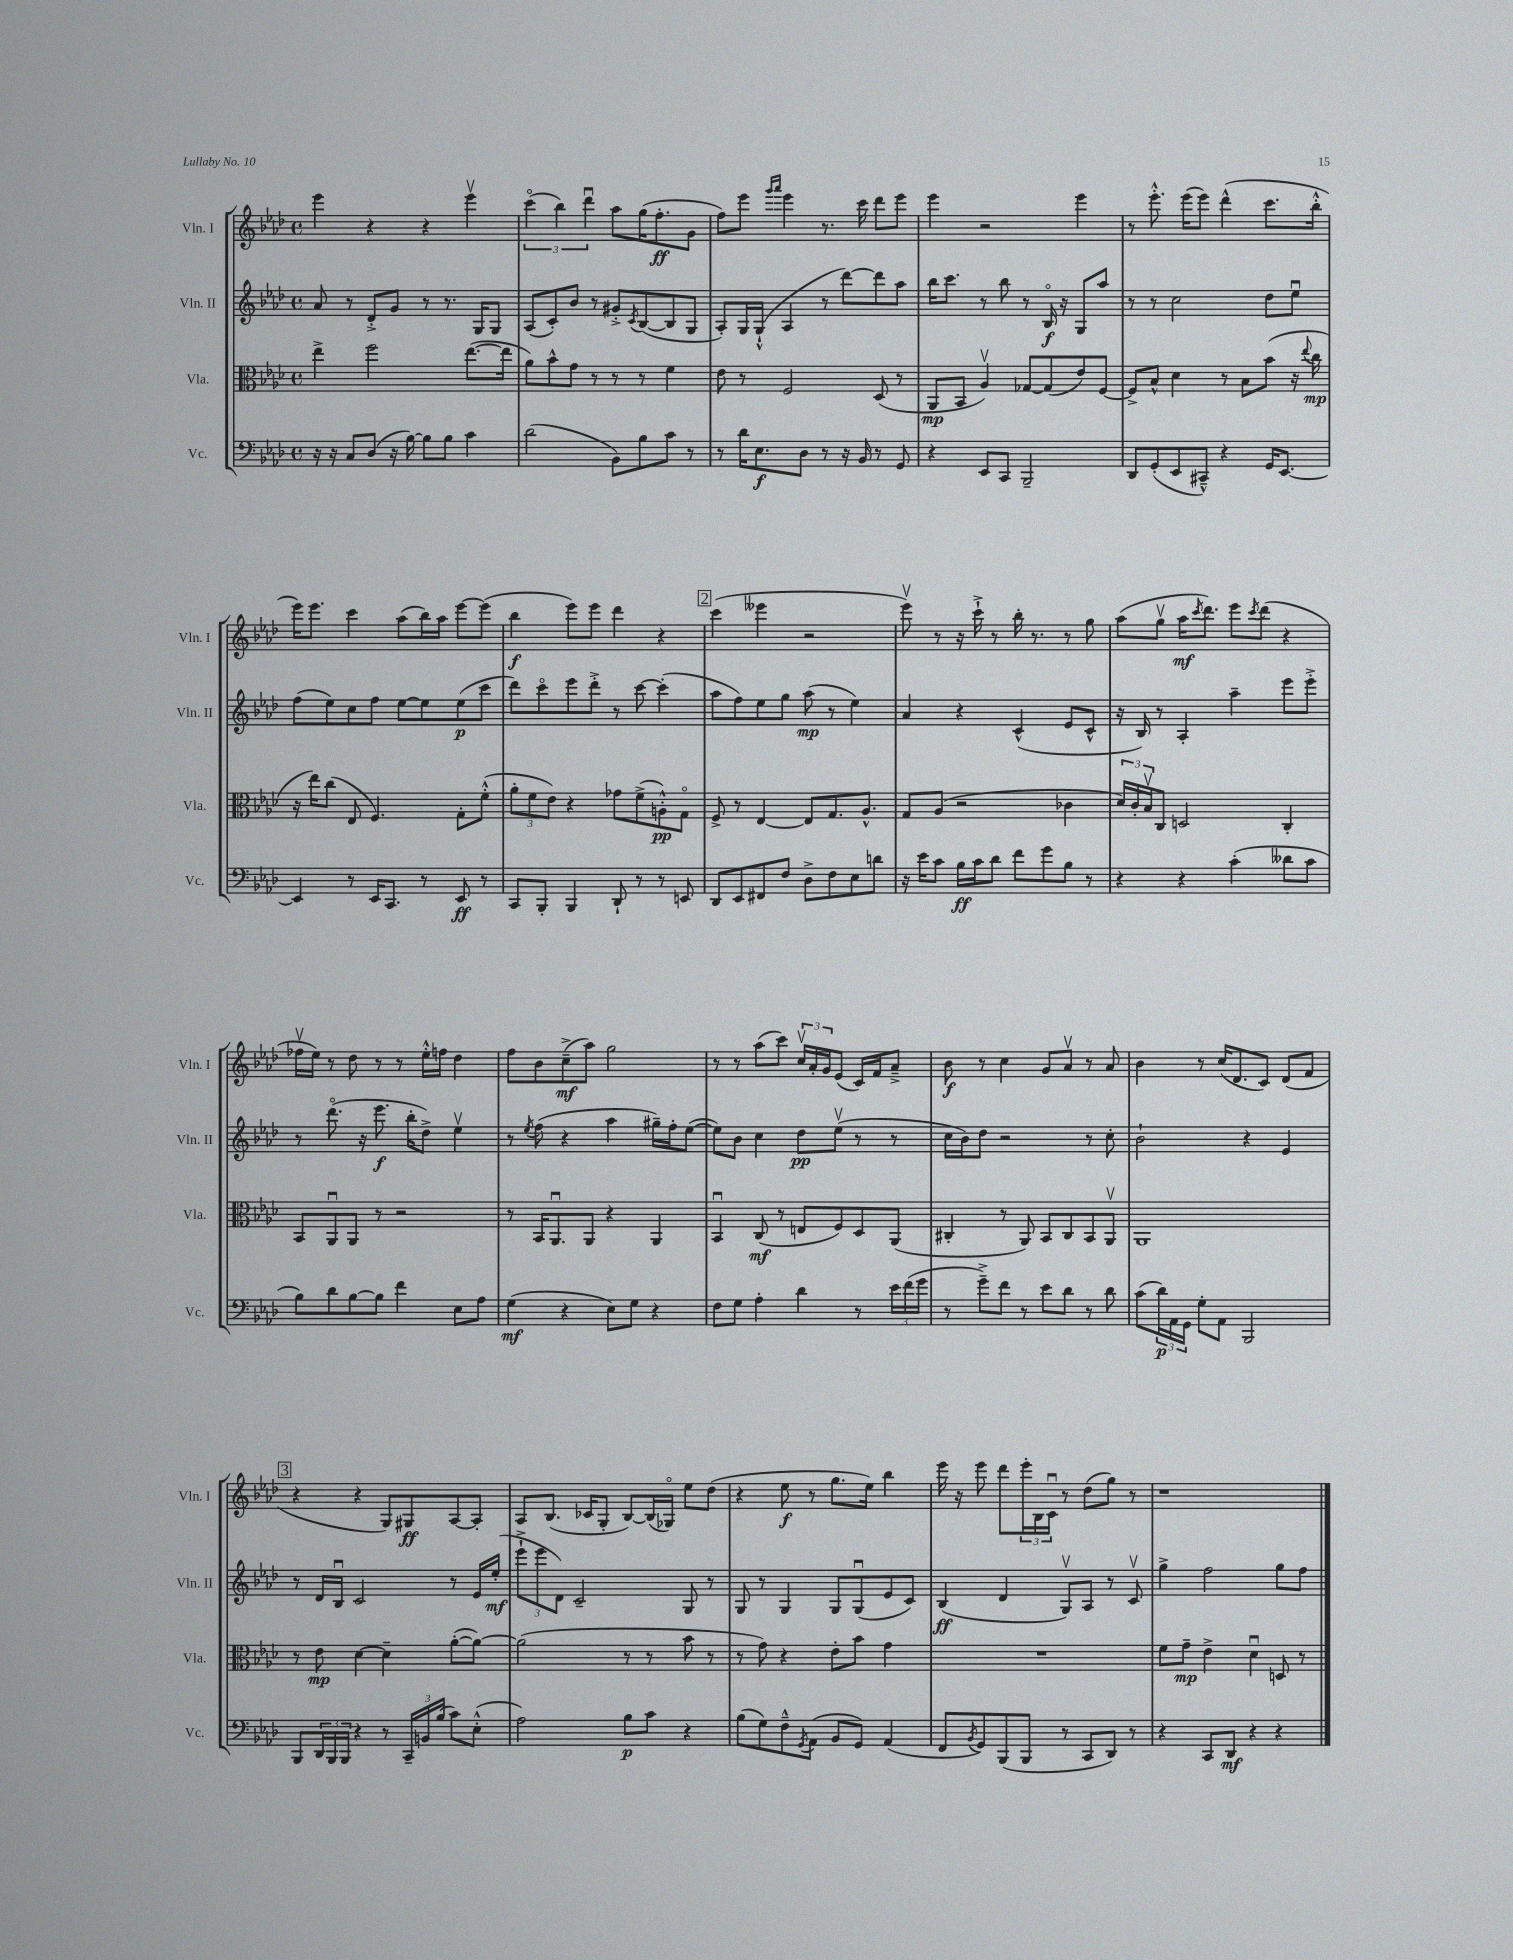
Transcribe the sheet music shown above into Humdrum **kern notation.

**kern	**dynam	**kern	**dynam	**kern	**dynam	**kern	**dynam
*part4	*part4	*part3	*part3	*part2	*part2	*part1	*part1
*staff4	*staff4	*staff3	*staff3	*staff2	*staff2	*staff1	*staff1
*I"Vc.	*	*I"Vla.	*	*I"Vln. II	*	*I"Vln. I	*
*I'Vc.	*	*I'Vla.	*	*I'Vln. II	*	*I'Vln. I	*
*clefF4	*	*clefC3	*	*clefG2	*	*clefG2	*
*k[b-e-a-d-]	*	*k[b-e-a-d-]	*	*k[b-e-a-d-]	*	*k[b-e-a-d-]	*
*M4/4	*	*M4/4	*	*M4/4	*	*M4/4	*
*met(c)	*	*met(c)	*	*met(c)	*	*met(c)	*
=6	=6	=6	=6	=6	=6	=6	=6
16r	.	4ee-^\	.	8a-/	.	4eee-\	.
16r	.	.	.	.	.	.	.
8C/L	.	.	.	8r	.	.	.
(8D-/J	.	2ff\	.	8d-'^/L	.	4r	.
16r	.	.	.	8g/J	.	.	.
[16B-\)	.	.	.	.	.	.	.
8B-\L]	.	.	.	8r	.	4r	.
8B-\J	.	.	.	8.r	.	.	.
4c\	.	([8.ee-\L	.	.	.	4eee-v\	.
.	.	.	.	16G/KL	.	.	.
.	.	.	.	8G/J	.	.	.
.	.	16ee-\Jk]	.	.	.	.	.
=7	=7	=7	=7	=7	=7	=7	=7
(2d-\	.	8a-\L)	.	(8A-/L	.	(6ccc\	.
.	.	8b-^^\	.	8c'/)	.	.	.
.	.	.	.	.	.	6bb-\)	.
.	.	8g\J	.	8b-/J	.	.	.
.	.	.	.	.	.	6ddd-u\	.
.	.	8r	.	8r	.	.	.
8BB-\L)	.	8r	.	8g#X'^/L	.	8aa-\L	.
.	.	.	.	8qc/	.	.	.
8B-\	.	8r	.	([8B-/	.	(16gg\K	.
.	.	.	.	.	.	8.ff'\	ff
8c\J	.	4f\	.	8B-/]	.	.	.
8r	.	.	.	8G/J	.	8g\J	.
=8	=8	=8	=8	=8	=8	=8	=8
8r	.	8e-\	.	8A-'/L)	.	8ff\L)	.
16d-\KL	.	8r	.	16G/L	.	8eee-\J	.
8.E-\	f	.	.	(16G`^^/JJ	.	.	.
.	.	.	.	.	.	16qqggg/LL	.
.	.	.	.	.	.	16qqaaa-/JJ	.
.	.	2F/	.	4A-/	.	4eee-\	.
8D-\J	.	.	.	.	.	.	.
8r	.	.	.	8r	.	8.r	.
16r	.	.	.	[8ddd-\L)	.	.	.
16BB-/	.	.	.	.	.	16ccc\	.
8r	.	(8D-/	.	8ddd-\]	.	8ddd-\L	.
8GG/	.	8r	.	8aa-\J	.	8eee-\J	.
=9	=9	=9	=9	=9	=9	=9	=9
4r	.	8AA-/L	mp	16bb-\KL	.	4eee-\	.
.	.	.	.	8.ccc\J	.	.	.
.	.	8BB-/J	.	.	.	.	.
8EE-/L	.	4A-v/)	.	8r	.	2r	.
8CC/J	.	.	.	8bb-\	.	.	.
2BBB-~/	.	[8G-X/L	.	8r	.	.	.
.	.	(8G-/]	.	16B-/	f	.	.
.	.	.	.	16r	.	.	.
.	.	8e-/)	.	8G/L	.	4eee-\	.
.	.	[8F/J	.	8aa-/J	.	.	.
=10	=10	=10	=10	=10	=10	=10	=10
8DD-/L	.	8F^/L]	.	8r	.	8r	.
(8GG'/	.	8B-^^/J	.	8r	.	8.eee-'^^\	.
8EE-/	.	4d-\	.	2cc\	.	.	.
.	.	.	.	.	.	(16eee-\KL	.
8CC#X~^^/J)	.	.	.	.	.	8eee-\J)	.
4r	.	8r	.	.	.	(4ddd-^^\	.
.	.	8B-\L	.	.	.	.	.
16GG/KL	.	(8b-\J	.	8dd-\L	.	8.ccc\L	.
[8.EE-/J	.	.	.	.	.	.	.
.	.	16r	.	8ee-u\J	.	.	.
.	.	8qqee-/	.	.	.	.	.
.	.	16cc\	mp	.	.	16bb-'^^\Jk	.
!!LO:LB:g=z
=11	=11	=11	=11	=11	=11	=11	=11
4EE-/]	.	16r	.	(8ff\L	.	16eee-\KL)	.
.	.	16ee-\KL)	.	.	.	8.eee-\J	.
.	.	(8cc\J	.	8ee-\)	.	.	.
8r	.	8E-/	.	8cc\	.	4ccc\	.
16EE-/KL	.	4.F/)	.	8ff\J	.	.	.
8.CC/J	.	.	.	.	.	.	.
.	.	.	.	[8ee-\L	.	(8aa-\L	.
8r	.	.	.	8ee-\]	.	16bb-\L)	.
.	.	.	.	.	.	16aa-\JJ	.
8EE-/	ff	8G'\L	.	(8ee-\	p	[8eee-\L	.
8r	.	(8f'^^\J	.	8ccc\J	.	(8eee-\J]	.
=12	=12	=12	=12	=12	=12	=12	=12
8CC/L	.	12a-'\L	.	8ddd-\L)	.	4bb-\	f
.	.	12f\	.	.	.	.	.
8BBB-'/J	.	.	.	8ccc\	.	.	.
.	.	12e-\J)	.	.	.	.	.
4BBB-/	.	4r	.	8eee-\	.	8eee-\L)	.
.	.	.	.	8ddd-'^\J	.	8eee-\J	.
8DD-`/	.	8g-X\L	.	8r	.	4ddd-\	.
8r	.	(8f^\	.	[8ccc\	.	.	.
8r	.	8An'^^\)	pp	(4ccc'\]	.	4r	.
8EEn/	.	8G\J	.	.	.	.	.
!!LO:REH:place=s1:t=2
=13	=13	=13	=13	=13	=13	=13	=13
8DD-/L	.	8F^/	.	8aa-\L	.	(4ccc\	.
8EE-/	.	8r	.	8ff\)	.	.	.
8FF#X/	.	[4E-/	.	8ee-\	.	4eee--X\	.
8F/J	.	.	.	8gg\J	.	.	.
8D-^\L	.	8E-/L]	.	(8aa-\	mp	2r	.
8F\	.	8.G/	.	8r	.	.	.
8E-\	.	.	.	4ee-\)	.	.	.
.	.	8.A-^^/J	.	.	.	.	.
8dn\J	.	.	.	.	.	.	.
=14	=14	=14	=14	=14	=14	=14	=14
16r	.	8G/L	.	4a-/	.	8eee-v\)	.
16e-\KL	.	.	.	.	.	.	.
8c\J	.	(8A-/J	.	.	.	8r	.
16B-\LL	ff	2r	.	4r	.	16r	.
16c\J	.	.	.	.	.	16ccc`^\	.
8d-\J	.	.	.	.	.	8r	.
8f\L	.	.	.	(4c^^/	.	16bb-'\	.
.	.	.	.	.	.	8.r	.
8g\	.	.	.	.	.	.	.
8B-\J	.	4c-X\	.	8e-/L	.	8r	.
8r	.	.	.	8c^^/J	.	8gg\	.
=15	=15	=15	=15	=15	=15	=15	=15
4r	.	24d-/LL)	.	16r	.	(8aa-\L	.
.	.	24c'/	.	.	.	.	.
.	.	.	.	16B-/)	.	.	.
.	.	24B-v/J	.	.	.	.	.
.	.	8C/J	.	8r	.	8ggv\J	.
4r	.	2Dn/	.	4A-'/	.	16aa-\KL	mf
.	.	.	.	.	.	8qccc/	.
.	.	.	.	.	.	8.ddd-\J)	.
(4c'\	.	.	.	4aa-~\	.	8eee-\L	.
.	.	.	.	.	.	8qccc/	.
.	.	.	.	.	.	(8ddd-\J	.
8d--X\L	.	4C'/	.	8eee-\L	.	4r	.
8c\J	.	.	.	8eee-'^\J	.	.	.
!!LO:LB:g=z
=16	=16	=16	=16	=16	=16	=16	=16
8B-\L)	.	8BB-/L	.	8r	.	16ff-Xv\LL	.
.	.	.	.	.	.	16ee-\JJ)	.
8d-\	.	8AA-u/	.	(8.ddd-\	.	8r	.
[8B-\	.	8AA-/J	.	.	.	8dd-\	.
.	.	.	.	16r	.	.	.
8B-\J]	.	8r	.	8.eee-\	f	8r	.
4f\	.	2r	.	.	.	8r	.
.	.	.	.	16bb-'\KL	.	.	.
.	.	.	.	8dd-^\J)	.	16ee-'^^\LL	.
.	.	.	.	.	.	16ffn\JJ	.
8E-\L	.	.	.	4ee-v\	.	4dd-\	.
8A-\J	.	.	.	.	.	.	.
=17	=17	=17	=17	=17	=17	=17	=17
(4G\	mf	8r	.	8r	.	8ff\L	.
.	.	.	.	8qee-/	.	.	.
.	.	16BB-/KL	.	(8ff\	.	8b-\	.
.	.	8.AA-u/	.	.	.	.	.
4r	.	.	.	4r	.	(8cc~^\	mf
.	.	8AA-/J	.	.	.	8aa-\J)	.
8E-\L)	.	4r	.	4aa-\	.	2gg\	.
8G\J	.	.	.	.	.	.	.
4r	.	4AA-/	.	16gg#X~\LL)	.	.	.
.	.	.	.	16ff'\J	.	.	.
.	.	.	.	([8ee-\J	.	.	.
=18	=18	=18	=18	=18	=18	=18	=18
8F\L	.	4BB-u/	.	8ee-\L])	.	8r	.
8G\J	.	.	.	8b-\J	.	8r	.
4A-'\	.	(8C/	mf	4cc\	.	(8aa-\L	.
.	.	8r	.	.	.	8ccc\J)	.
4d-\	.	8En/L	.	8dd-\L	pp	24ccv/LL	.
.	.	.	.	.	.	24a-'/	.
.	.	.	.	.	.	24g/J	.
.	.	8F/)	.	(8ee-v\J	.	(8e-/J	.
8r	.	8D-/	.	8r	.	16c/LL)	.
.	.	.	.	.	.	16f/J	.
24e-\LL	.	(8AA-/J	.	8r	.	8a-~^/J	.
(24f\	.	.	.	.	.	.	.
24g\JJ	.	.	.	.	.	.	.
=19	=19	=19	=19	=19	=19	=19	=19
8r	.	4C#X'/	.	16cc\LL	.	8b-\	f
.	.	.	.	16b-\J)	.	.	.
8g~^\L)	.	.	.	8dd-\J	.	8r	.
8f\J	.	8r	.	2r	.	4cc\	.
8r	.	8AA-/)	.	.	.	.	.
8e-\L	.	8BB-/L	.	.	.	8g/L	.
8d-\J	.	8C#/	.	.	.	8a-v/J	.
8r	.	8BB-/	.	8r	.	8r	.
8d-\	.	8AA-v/J	.	8cc'\	.	8a-/	.
=20	=20	=20	=20	=20	=20	=20	=20
(8c\L	.	1AA-	.	2b-`\	.	4b-\	.
24d-\L)	p	.	.	.	.	.	.
24AA-\	.	.	.	.	.	.	.
24GG\JJ	.	.	.	.	.	.	.
8G'\L	.	.	.	.	.	8r	.
8AA-\J	.	.	.	.	.	(16cc/KL	.
.	.	.	.	.	.	8.d-/	.
2BBB-/	.	.	.	4r	.	.	.
.	.	.	.	.	.	8c/J)	.
.	.	.	.	4e-/	.	(8d-/L	.
.	.	.	.	.	.	8f/J	.
!!LO:LB:g=z
!!LO:REH:place=s1:t=3
=21	=21	=21	=21	=21	=21	=21	=21
8BBB-/L	.	8r	.	8r	.	4r	.
24DD-/L	.	8e-\	mp	16d-/LL	.	.	.
24BBB-/	.	.	.	.	.	.	.
.	.	.	.	16B-u/JJ	.	.	.
24BBB-/JJ	.	.	.	.	.	.	.
4r	.	[4d-\	.	2c/	.	4r	.
8r	.	4d-~\]	.	.	.	8G/L)	.
24CC~/LL	.	.	.	.	.	8G#X/	ff
24BBn/	.	.	.	.	.	.	.
(24B-/JJ	.	.	.	.	.	.	.
8c\L)	.	([8a-'\L	.	8r	.	[8A-/	.
(8E-'^^\J	.	8a-\J_)	.	16e-/LL	.	8A-'/J]	.
.	.	.	.	(16ee-'/JJ	mf	.	.
=22	=22	=22	=22	=22	=22	=22	=22
2A-\)	.	(2a-\]	.	12eee-`^\L	.	8A-/L	.
.	.	.	.	12eee-\	.	.	.
.	.	.	.	.	.	(8.B-/J	.
.	.	.	.	12d-\J)	.	.	.
.	.	.	.	2c~/	.	.	.
.	.	.	.	.	.	16c-X/KL	.
.	.	.	.	.	.	8G'/J	.
8B-\L	p	8r	.	.	.	[8B-/L)	.
8c\J	.	8r	.	.	.	(16B-/L]	.
.	.	.	.	.	.	16G-X/JJ)	.
4r	.	8b-\	.	8G/	.	8ee-\L	.
.	.	8r	.	8r	.	(8dd-\J	.
=23	=23	=23	=23	=23	=23	=23	=23
(8B-\L	.	8r	.	8G/	.	4r	.
8G\)	.	8g\)	.	8r	.	.	.
8F~^^\	.	4r	.	4G/	.	8ee-\	f
8qGG/	.	.	.	.	.	.	.
(8AA-\J	.	.	.	.	.	8r	.
8BB-/L	.	8e-'\L	.	8G/L	.	8.gg\L	.
8GG/J)	.	8b-\J	.	(8Gu/	.	.	.
.	.	.	.	.	.	16ee-\Jk)	.
(4AA-/	.	4g\	.	8e-/	.	4bb-\	.
.	.	.	.	8c/J)	.	.	.
=24	=24	=24	=24	=24	=24	=24	=24
8FF/L	.	1r	.	(4B-/	ff	16eee-\	.
.	.	.	.	.	.	16r	.
8qBB-/	.	.	.	.	.	.	.
8GG/)	.	.	.	.	.	8eee-\	.
(8BBB-/	.	.	.	4d-/	.	8ddd-\L	.
8BBB-/J	.	.	.	.	.	24eee-'\L	.
.	.	.	.	.	.	24B-\	.
.	.	.	.	.	.	24cu\JJ	.
8r	.	.	.	8Gv/L)	.	8r	.
8CC/L	.	.	.	8A-/J	.	(8dd-\L	.
8DD-/J)	.	.	.	8r	.	8gg\J)	.
8r	.	.	.	8cv/	.	8r	.
=25	=25	=25	=25	=25	=25	=25	=25
4r	.	8f\L	.	4gg^\	.	1r	.
.	.	8g~\J	mp	.	.	.	.
8CC/L	.	4e-^\	.	2ff\	.	.	.
8DD-/J	mf	.	.	.	.	.	.
4r	.	4d-u\	.	.	.	.	.
4r	.	8Dn/	.	8gg\L	.	.	.
.	.	8r	.	8ff\J	.	.	.
==	==	==	==	==	==	==	==
*-	*-	*-	*-	*-	*-	*-	*-
